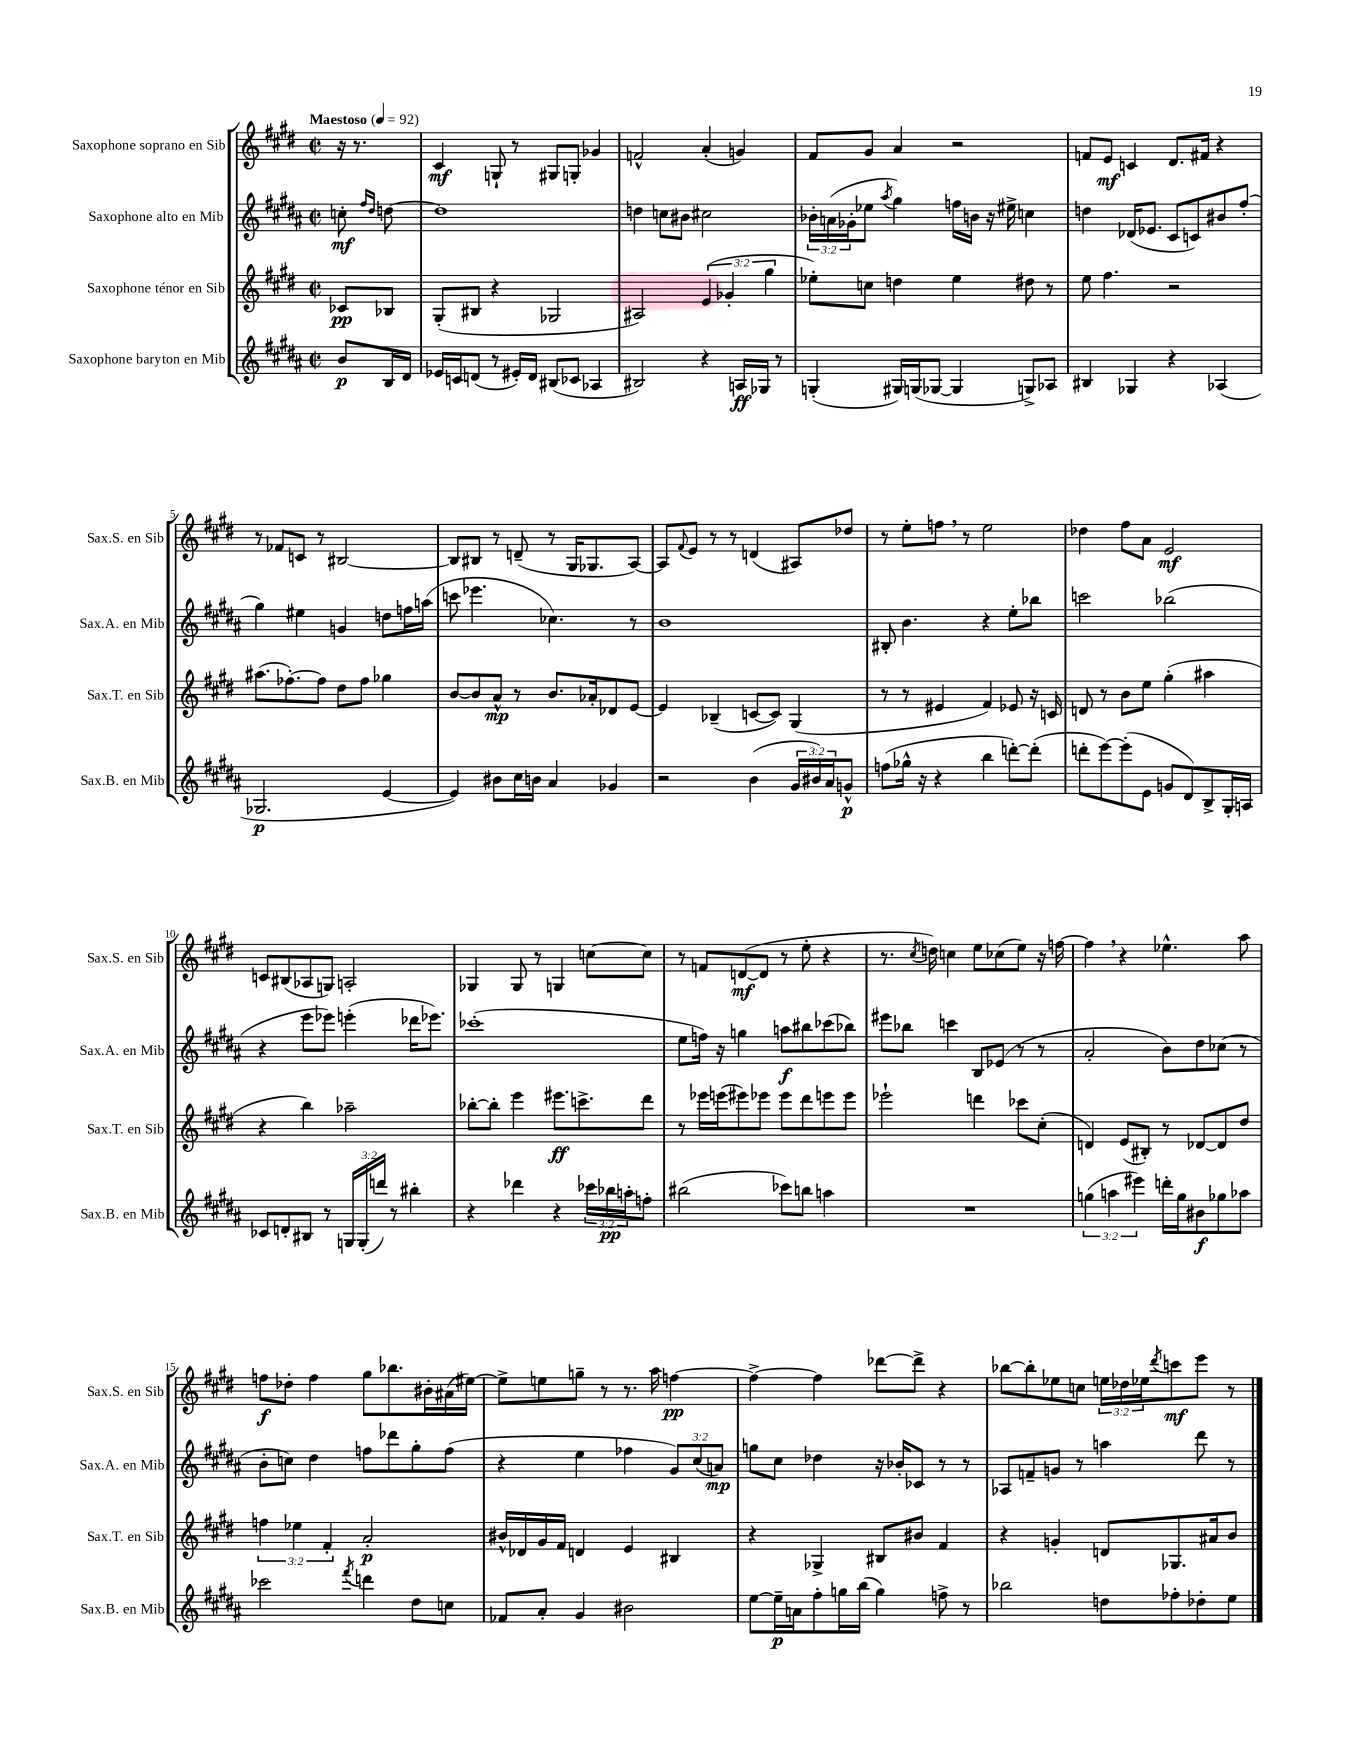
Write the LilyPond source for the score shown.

<<
\new StaffGroup <<
\new Staff = "s0" \with { instrumentName = "Saxophone soprano en Sib" shortInstrumentName = "Sax.S. en Sib" } {
    \clef treble \key e \major \defaultTimeSignature \time 2/2 \override Staff.TupletNumber.text = #tuplet-number::calc-fraction-text \partial 4 \tempo "Maestoso" 4 = 92
    r16 r8. |
    cis'4\mf g8-! r8 gis8 g8-. ges'4 |
    f'2-^ a'4-.( g'4) |
    fis'8 gis'8 a'4 r2 |
    f'8 e'8\mf c'4 dis'8. fis'16 r4 |
    r8 fes'8 c'8 r8 bis2~ |
    bis8 bis8 r8 d'8--( r8 gis16 ges8. a8~) |
    a8 \appoggiatura { fis'8 } e'8 r8 r8 d'4( ais8) des''8 |
    r8 e''8-. f''8 \breathe r8 e''2 |
    des''4 fis''8 a'8 e'2\mf |
    c'8 bis8( aes8 g8) a2-. |
    ges4 ges8 r8 g4 c''8~ c''8 |
    r8 f'8 d'8~\mf( d'8 r8 e''8-. r4 |
    r8. \acciaccatura { cis''8 } d''16) c''4 e''8 ces''8( e''8) r16 f''16~ |
    f''4 \breathe r4 ees''4.-^ a''8 |
    f''8\f des''8-. f''4 gis''8 bes''8. bis'16-. ais'16( eis''16~) |
    eis''8-> e''8 g''8-- r8 r8. a''16 f''4~\pp |
    f''4~-> f''4 des'''8~ des'''8-> r4 |
    bes''8~ bes''8-. ees''8 c''8 \tuplet 3/2 { e''16 des''16 ees''16 } \acciaccatura { dis'''8 } c'''8\mf e'''8 r8 \bar "|." |
}
\new Staff = "s1" \with { instrumentName = "Saxophone alto en Mib" shortInstrumentName = "Sax.A. en Mib" } {
    \clef treble \key b \major \defaultTimeSignature \time 2/2 \override Staff.TupletNumber.text = #tuplet-number::calc-fraction-text \partial 4
    c''8-.\mf \grace { fis''16 dis''16 } d''8~ |
    d''1 |
    d''4 c''8 bis'8 cis''2 |
    \tuplet 3/2 { bes'16-. a'16( ges'16-. } ees''8 \acciaccatura { ais''8 } gis''4) f''16 b'16 r16 eis''16-> c''4 |
    d''4 des'16( ees'8. cis'8 c'8) bis'8 fis''8-.( |
    gis''4) eis''4 g'4 d''8 f''16 a''16( |
    c'''8 ees'''4. ces''4.) r8 |
    b'1 |
    bis8-. b'4. r4 e''8-. bes''8 |
    c'''2 bes''2( |
    r4 e'''8 ees'''8) e'''4-.( des'''16 ees'''8.) |
    ces'''1-.( |
    e''8 f''16) r16 g''4 a''8\f bis''8 ces'''8( bes''8) |
    eis'''8 bes''8 c'''4 b8 ees'8( r8 r8 |
    ais'2-. b'8) dis''8 ces''8( r8 |
    b'8-. c''8) dis''4 f''8 des'''8 gis''8-. f''8( |
    r4 e''4 fes''4 \tuplet 3/2 { gis'8) cis''8( a'8\mp) } |
    g''8 cis''8 des''4 r16 bes'16-. ces'8 r8 r8 |
    aes8 f'8-- g'8 r8 a''4 dis'''8 r8 \bar "|." |
}
\new Staff = "s2" \with { instrumentName = "Saxophone ténor en Sib" shortInstrumentName = "Sax.T. en Sib" } {
    \clef treble \key e \major \defaultTimeSignature \time 2/2 \override Staff.TupletNumber.text = #tuplet-number::calc-fraction-text \partial 4
    ces'8\pp bes8 |
    gis8-.( bis8 r4 ges2 |
    ais2) \tuplet 3/2 { e'4( ges'4-. gis''4 } |
    ees''8-.) c''8 d''4 ees''4 dis''8 r8 |
    e''8 fis''4. r2 |
    ais''8.( fes''8.~-.) fes''8 dis''8 fes''8 ges''4 |
    b'8~ b'8 a'8-^\mp r8 b'8. aes'16-. des'8 e'8~ |
    e'4 bes4--( c'8~ c'8) gis4( |
    r8 r8 eis'4 fis'4) ees'8 r16 c'16 |
    d'8 r8 b'8 e''8 gis''4-.( ais''4 |
    r4 b''4) aes''2-- |
    bes''8~-. bes''8-. e'''4 eis'''8.\ff c'''8.-> dis'''8 |
    r8 ees'''16 e'''16( eis'''8) ees'''8 ees'''8 dis'''8 e'''8 e'''8 |
    ees'''2-! d'''4 ces'''8 cis''8-.( |
    d'4) e'8( bis8-.) r8 des'8~ des'8 dis''8 |
    \tuplet 3/2 { f''4 ees''4 fis'4-. } a'2-.\p |
    bis'16-^ des'16 gis'16 fis'16 d'4 e'4 bis4 |
    r4 ges4-> bis8 bis'8 fis'4 |
    r4 g'4-. d'8 ges8. ais'16 b'8 \bar "|." |
}
\new Staff = "s3" \with { instrumentName = "Saxophone baryton en Mib" shortInstrumentName = "Sax.B. en Mib" } {
    \clef treble \key b \major \defaultTimeSignature \time 2/2 \override Staff.TupletNumber.text = #tuplet-number::calc-fraction-text \partial 4
    b'8\p b16 dis'16 |
    ees'16 c'16 d'8( r8 eis'16-.) d'16 bis8( ces'8 aes4 |
    bis2) r4 a16\ff ges16 r8 |
    g4-.( gis16) g16( ges8~ ges4 g8->) aes8 |
    bis4 ges4 r4 aes4( |
    ges2.\p e'4~ |
    e'4) bis'8 cis''16 b'16 ais'4 ges'4 |
    r2 b'4( \tuplet 3/2 { gis'16 bis'16) ais'16 } g'8-^\p |
    f''8( ges''16-^ r16 r4 b''4 d'''8~-.) d'''8-.( |
    d'''8-. e'''8~) e'''8-.( e'8 g'8 dis'8) b8-> gis16-. a16 |
    ces'8 d'8-. bis8 r8 \tuplet 3/2 { g16 g16-.( d'''16) } r8 bis''4-. |
    r4 des'''4 r4 \tuplet 3/2 { ces'''16 bes''16\pp a''16-. } f''8-. |
    bis''2( ces'''8) b''8 a''4 |
    R1 |
    \tuplet 3/2 { g''4( a''4 eis'''4) } d'''16-. g''16 bis'8\f ges''8 aes''8 |
    ces'''2 \acciaccatura { fis'''8 } d'''4 dis''8 c''8 |
    fes'8 ais'8-. gis'4 bis'2 |
    e''8~ e''16--\p a'16 fis''8-. g''16 b''16( g''4) f''8-> r8 |
    bes''2 d''8 fes''8-. des''8-. e''8 \bar "|." |
}
>>
>>
